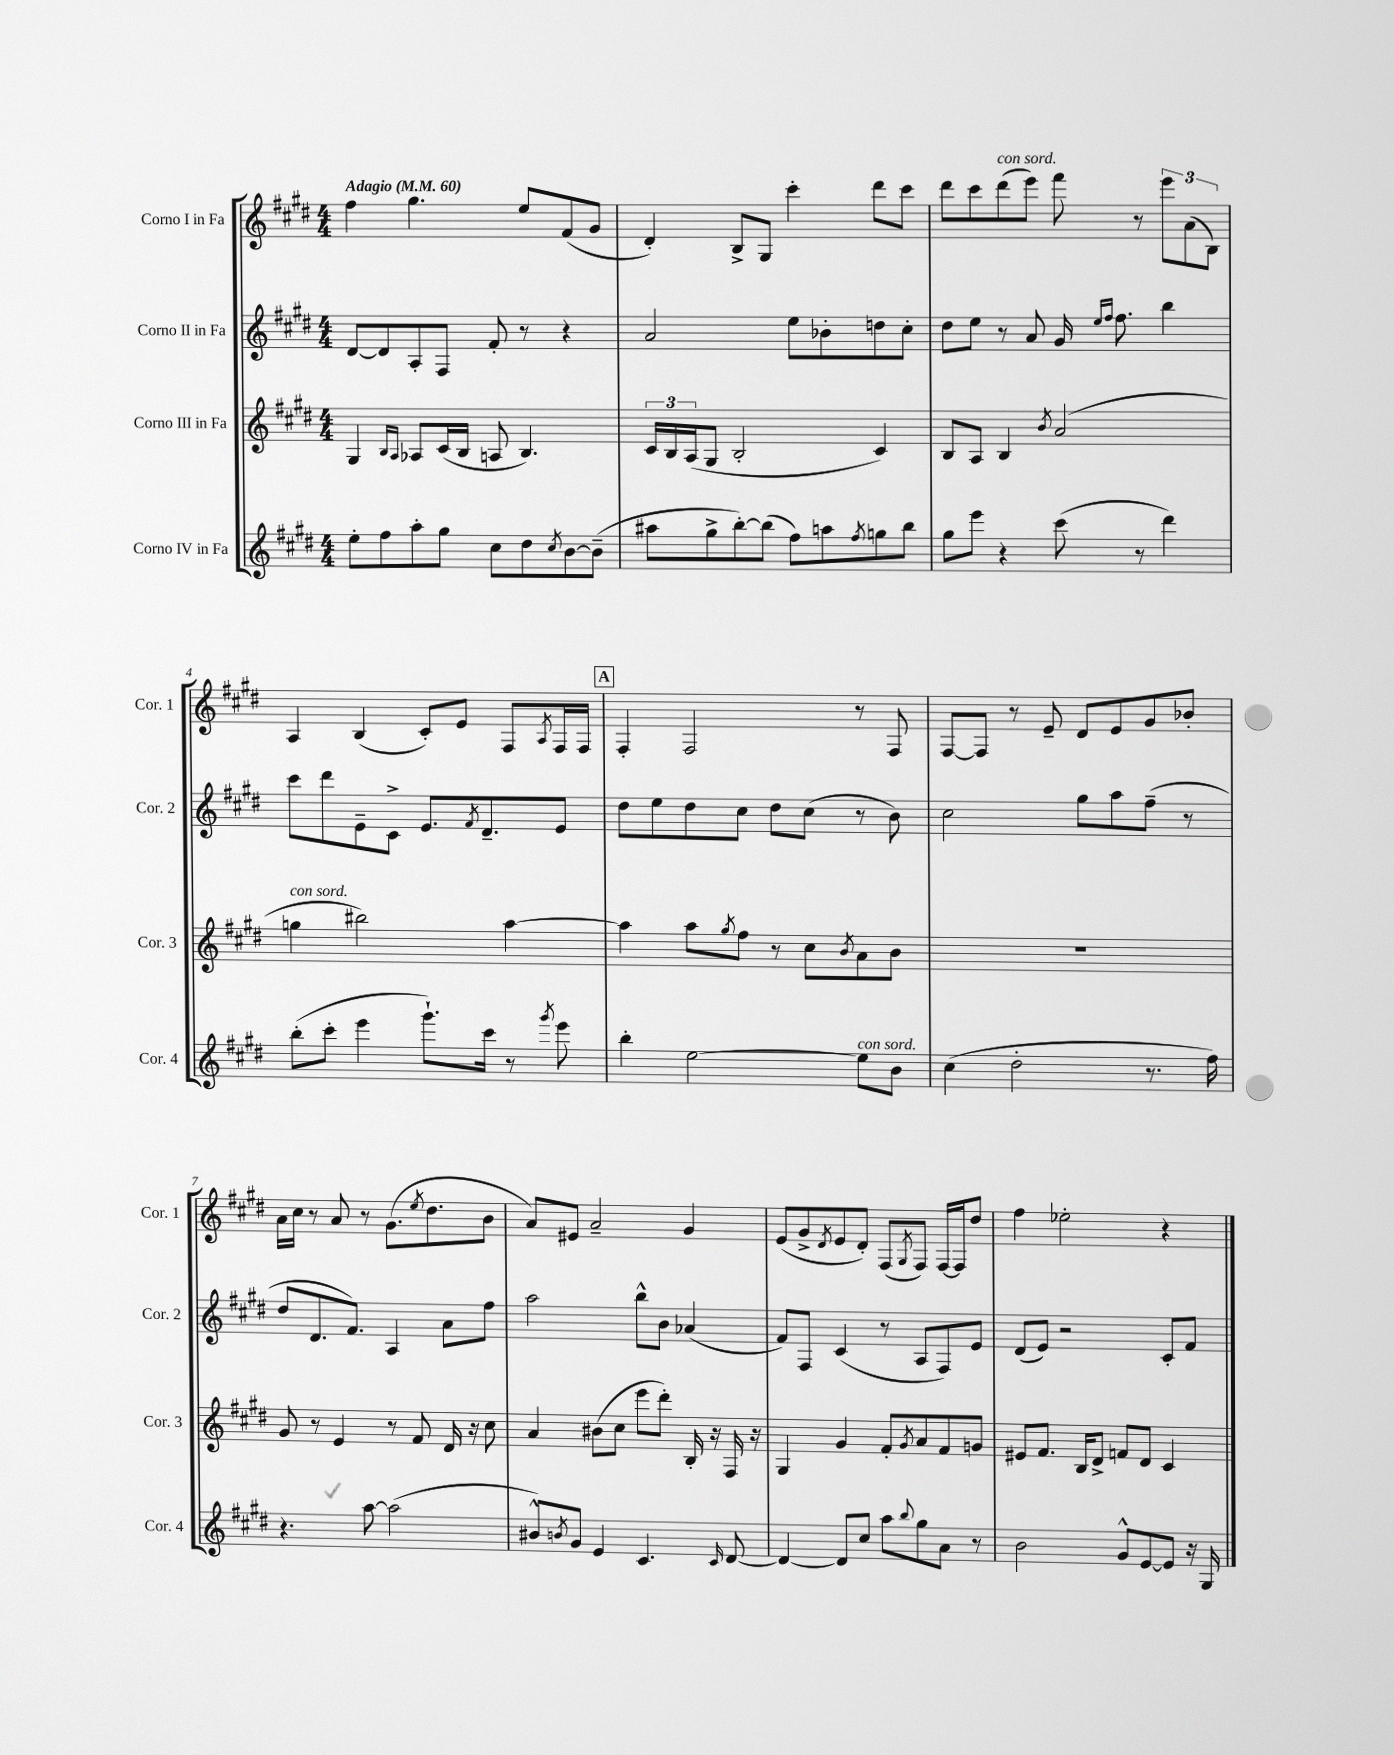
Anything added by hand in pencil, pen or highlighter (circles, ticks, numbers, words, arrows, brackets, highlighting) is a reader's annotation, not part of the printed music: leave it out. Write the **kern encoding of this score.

**kern	**kern	**kern	**kern
*part4	*part3	*part2	*part1
*staff4	*staff3	*staff2	*staff1
*I"Corno IV in Fa	*I"Corno III in Fa	*I"Corno II in Fa	*I"Corno I in Fa
*I'Cor. 4	*I'Cor. 3	*I'Cor. 2	*I'Cor. 1
*clefG2	*clefG2	*clefG2	*clefG2
*k[f#c#g#d#]	*k[f#c#g#d#]	*k[f#c#g#d#]	*k[f#c#g#d#]
*M4/4	*M4/4	*M4/4	*M4/4
*MM60	*MM60	*MM60	*MM60
=1	=1	=1	=1
!	!	!	!LO:TX:a:B:t=Adagio
8ee'\L	4G#/	[8d#/L	4ff#\
8ff#\	.	8d#/]	.
.	16qqB/LL	.	.
.	16qqA/JJ	.	.
8aa'\	8A-X/L	8A'/	4.gg#\
8gg#\J	(16c#/L	8F#/J	.
.	16B/JJ	.	.
8cc#\L	8An/	8f#'/	.
8dd#\	4.B/)	8r	8ee/L
8qcc#/	.	.	.
[8b\	.	4r	(8f#/
(8b~\J]	.	.	8g#/J
=2	=2	=2	=2
8aa#X\L	24c#/LL	2a/	4d#'/)
.	24B/	.	.
.	(24A/J	.	.
8gg#^\	8G#/J	.	.
[8bb'\)	2B'/	.	8B^/L
(8bb\J]	.	.	8G#/J
8ff#\L)	.	8ee\L	4ccc#'\
8aan\	.	8b-X'\	.
8qff#/	.	.	.
8ggn\	4c#/)	8ddn\	8ddd#\L
8bb\J	.	8cc#'\J	8ccc#\J
=3	=3	=3	=3
8gg#\L	8B/L	8dd#\L	8ddd#\L
8eee\J	8A/J	8ee\J	8ccc#\
!	!	!	!LO:TX:a:i:t=con sord.
4r	4B/	8r	(8ddd#\
.	.	8a/	8eee\J)
.	8qb/	.	.
(8ccc#\	(2a/	16g#/	8fff#\
.	.	16qqee/LL	.
.	.	16qqff#/JJ	.
.	.	8.ff#\	.
8r	.	.	8r
4ddd#\)	.	4bb\	12eee\L
.	.	.	(12a\
.	.	.	12B\J)
!!LO:LB:g=z
=4	=4	=4	=4
!	!LO:TX:a:i:t=con sord.	!	!
(8bb'\L	4ggn\	8ccc#\L	4A/
8ccc#'\J	.	8ddd#\	.
4eee\	2bb#X\)	8e~\	(4B/
.	.	8c#^\J	.
8.ggg#`\L)	.	8.e/L	8c#'/L)
.	.	.	8e/J
.	.	8qf#/	.
16ccc#\Jk	.	8.d#~/	.
8r	[4aa\	.	8F#/L
8qggg#/	.	.	8qA/
8eee\	.	8e/J	16F#/L
.	.	.	16F#/JJ
!!LO:REH:place=s1:t=A
=5	=5	=5	=5
4bb'\	4aa\]	8dd#\L	4F#'/
.	.	8ee\	.
[2ee\	8aa\L	8dd#\	2F#/
.	8qgg#/	.	.
.	8ff#\J	8cc#\J	.
.	8r	8dd#\L	.
.	8cc#\L	(8cc#\J	.
.	8qb/	.	.
!LO:TX:a:i:t=con sord.	!	!	!
8ee\L]	8a\	8r	8r
8b\J	8b\J	8b\)	8F#/
=6	=6	=6	=6
(4cc#\	1r	2cc#\	[8F#/L
.	.	.	8F#/J]
2dd#'\	.	.	8r
.	.	.	8e~/
.	.	8gg#\L	8d#/L
.	.	8aa\	8e/
8.r	.	(8ff#~\J	8g#/
.	.	8r	8b-X'/J
16ff#\)	.	.	.
!!LO:LB:g=z
=7	=7	=7	=7
4.r	8g#/	8dd#/L	16a\LL
.	.	.	16cc#\JJ
.	8r	8.d#/	8r
.	4e/	.	8a/
.	.	8.f#/J)	.
[8aa\	.	.	8r
(2aa\]	8r	4A/	(8.g#\L
.	8f#/	.	.
.	.	.	8qee/
.	.	.	8.dd#\
.	16d#/	8a\L	.
.	16r	.	.
.	8cc#\	8ff#\J	8b\J
=8	=8	=8	=8
8b#X^^/L)	4a/	2aa\	8a/L)
8qbn/	.	.	.
8g#/J	.	.	8e#X/J
4e/	(8b#X\L	.	2a~/
.	8cc#\J	.	.
4.c#/	8eee\L	8bb^^\L	.
.	8ddd#'\J)	8b\J	.
.	16B'/	(4a-X/	4g#/
.	16r	.	.
16qqc#/	.	.	.
[8d#/	16F#/	.	.
.	16r	.	.
=9	=9	=9	=9
4d#/_	4G#/	8f#/L)	(8e/L
.	.	8F#/J	8g#^/
.	.	.	8qd#/
8d#/L]	4g#/	(4c#/	8e/
8cc#/J	.	.	8d#'/J)
8aa\L	8f#'/L	8r	(8F#/L
8qqbb/	8qg#/	.	8qG#/
8gg#\	8a/	8A/L	8F#/J)
8a\J	8f#/	8F#/)	[16F#/LL
.	.	.	16F#/J]
8r	8gn/J	8e/J	8dd#/J
=10	=10	=10	=10
2b\	8e#X/L	(8d#/L	4ff#\
.	8.f#/J	8e/J)	.
.	.	2r	2ee-X'\
.	16B/KL	.	.
.	8d#^/J	.	.
8g#^^/L	8fn/L	.	.
[8e/	8d#/J	.	.
8e/J]	4c#/	8c#'/L	4r
16r	.	8f#/J	.
16G#/	.	.	.
==	==	==	==
*-	*-	*-	*-
